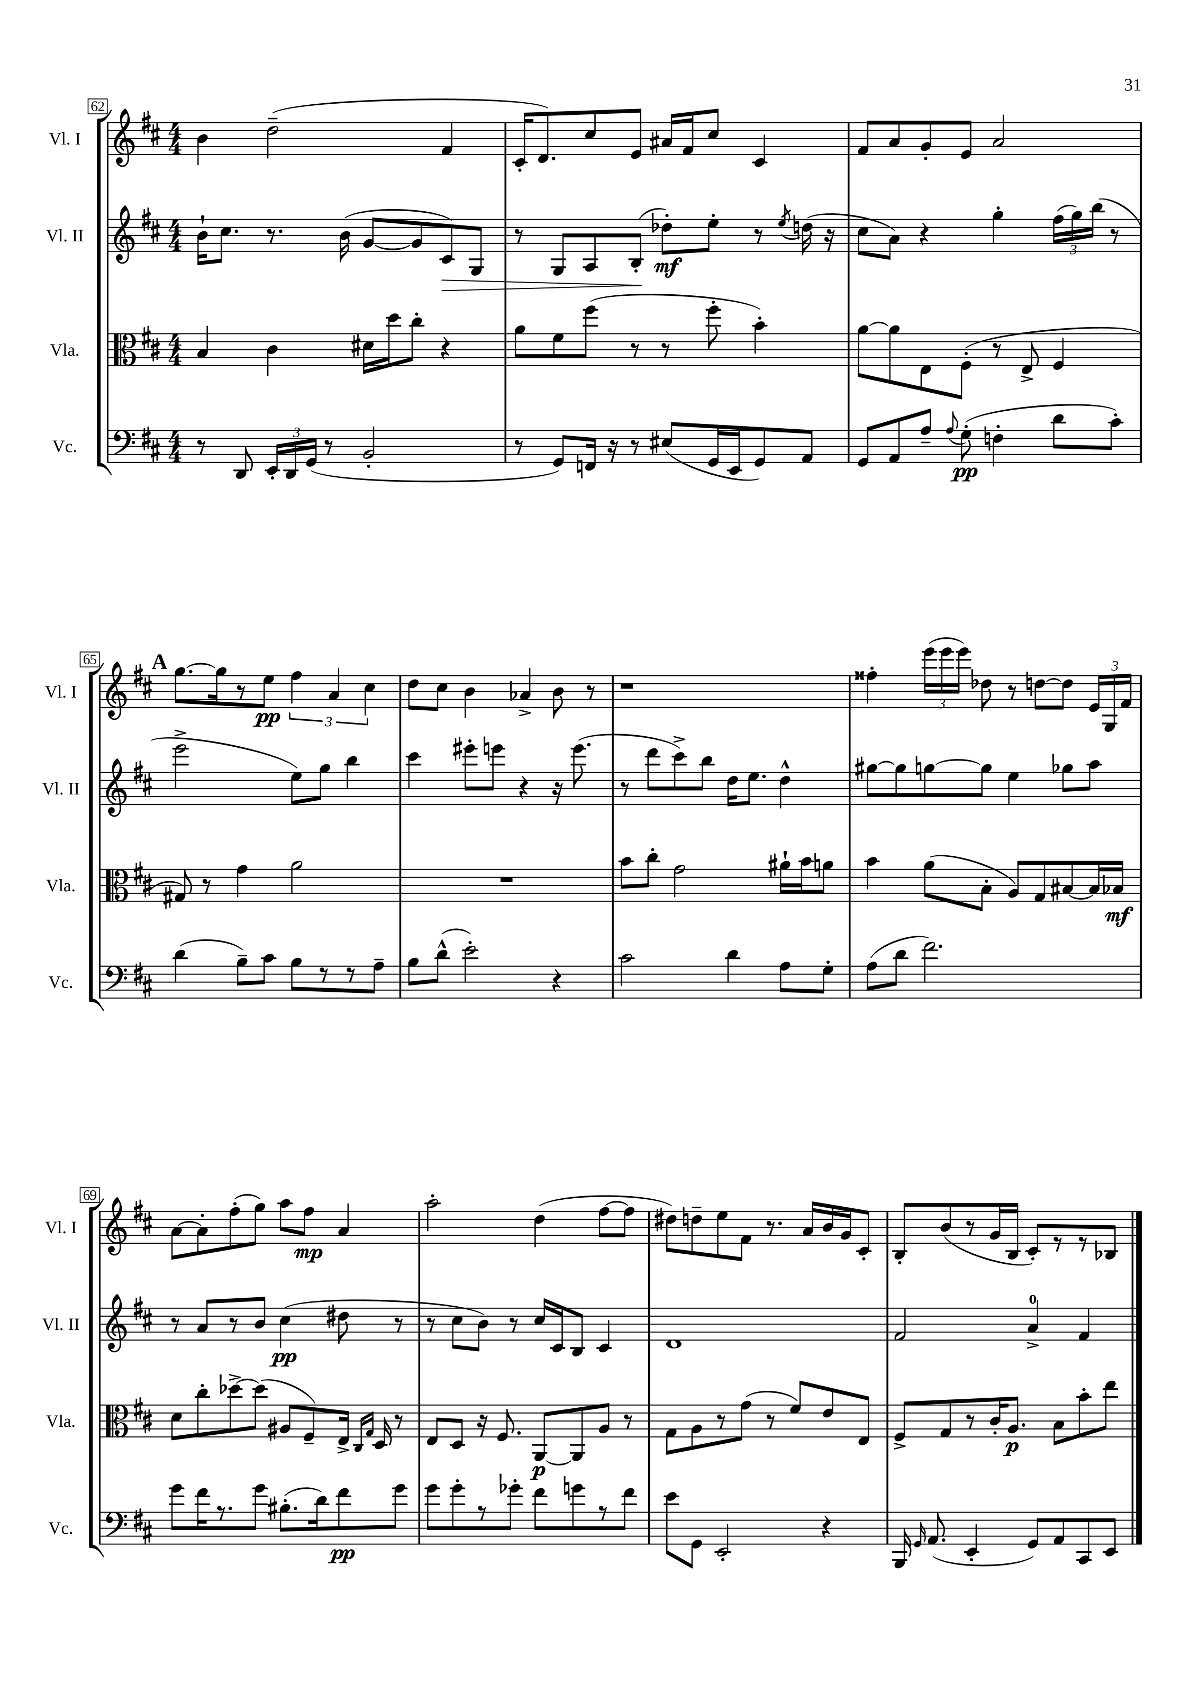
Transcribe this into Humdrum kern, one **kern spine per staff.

**kern	**dynam	**kern	**dynam	**kern	**dynam	**kern	**dynam
*part4	*part4	*part3	*part3	*part2	*part2	*part1	*part1
*staff4	*staff4	*staff3	*staff3	*staff2	*staff2	*staff1	*staff1
*I"Vc.	*	*I"Vla.	*	*I"Vl. II	*	*I"Vl. I	*
*I'Vc.	*	*I'Vla.	*	*I'Vl. II	*	*I'Vl. I	*
*clefF4	*	*clefC3	*	*clefG2	*	*clefG2	*
*k[f#c#]	*	*k[f#c#]	*	*k[f#c#]	*	*k[f#c#]	*
*M4/4	*	*M4/4	*	*M4/4	*	*M4/4	*
=62	=62	=62	=62	=62	=62	=62	=62
8r	.	4B/	.	16b`\KL	.	4b\	.
.	.	.	.	8.cc#\J	.	.	.
8DD/	.	.	.	.	.	.	.
24EE'/LL	.	4c#\	.	8.r	.	(2dd~\	.
24DD/	.	.	.	.	.	.	.
(24GG/JJ	.	.	.	.	.	.	.
8r	.	.	.	.	.	.	.
.	.	.	.	(16b\	.	.	.
2BB'/	.	16d#X\LL	.	[8g/L	.	.	.
.	.	16dd\J	.	.	.	.	.
.	.	8cc#'\J	.	8g/]	.	.	.
!	!	!	!	!	!LO:HP:b	!	!
.	.	4r	.	8c#/)	>	4f#/	.
.	.	.	.	8G/J	.	.	.
=63	=63	=63	=63	=63	=63	=63	=63
8r	.	8a\L	.	8r	.	16c#'/KL	.
.	.	.	.	.	.	8.d/)	.
8GG/L)	.	8f#\	.	8G/L	.	.	.
16FFn/Jk	.	(8ff#\J	.	8A/	.	8cc#/	.
16r	.	.	.	.	.	.	.
8r	.	8r	.	(8B'/J	.	8e/J	.
(8E#X/L	.	8r	.	8dd-X'\L)	] mf	16a#X/LL	.
.	.	.	.	.	.	16f#/J	.
16GG/L	.	8ff#'\	.	8ee'\J	.	8cc#/J	.
16EE/J	.	.	.	.	.	.	.
8GG/)	.	4b'\)	.	8r	.	4c#/	.
.	.	.	.	8qee/	.	.	.
8AA/J	.	.	.	(16ddn\	.	.	.
.	.	.	.	16r	.	.	.
=64	=64	=64	=64	=64	=64	=64	=64
8GG/L	.	[8a\L	.	8cc#\L	.	8f#/L	.
8AA/	.	8a\]	.	8a\J)	.	8a/	.
8A~/J	.	8E\	.	4r	.	8g'/	.
8qqA/	.	.	.	.	.	.	.
(8G'\	pp	(8F#'\J	.	.	.	8e/J	.
4Fn'\	.	8r	.	4gg'\	.	2a/	.
.	.	8E^/	.	.	.	.	.
8d\L	.	4F#/	.	(24ff#\LL	.	.	.
.	.	.	.	24gg\)	.	.	.
.	.	.	.	(24bb\JJ	.	.	.
8c#'\J)	.	.	.	8r	.	.	.
!!LO:LB:g=z
!!LO:REH:place=s1:t=A
=65	=65	=65	=65	=65	=65	=65	=65
(4d\	.	8G#X/)	.	2eee^\	.	[8.gg\L	.
.	.	8r	.	.	.	.	.
.	.	.	.	.	.	16gg\k]	.
8B~\L)	.	4g\	.	.	.	8r	.
8c#\J	.	.	.	.	.	8ee\J	pp
8B\L	.	2a\	.	8ee\L)	.	6ff#\	.
8r	.	.	.	8gg\J	.	.	.
.	.	.	.	.	.	6a/	.
8r	.	.	.	4bb\	.	.	.
.	.	.	.	.	.	6cc#\	.
8A~\J	.	.	.	.	.	.	.
=66	=66	=66	=66	=66	=66	=66	=66
8B\L	.	1r	.	4ccc#\	.	8dd\L	.
(8d^^\J	.	.	.	.	.	8cc#\J	.
2e'\)	.	.	.	8eee#X'\L	.	4b\	.
.	.	.	.	8eeen\J	.	.	.
.	.	.	.	4r	.	4a-X^/	.
4r	.	.	.	16r	.	8b\	.
.	.	.	.	(8.eee\	.	.	.
.	.	.	.	.	.	8r	.
=67	=67	=67	=67	=67	=67	=67	=67
2c#\	.	8b\L	.	8r	.	1r	.
.	.	8cc#'\J	.	8ddd\L	.	.	.
.	.	2g\	.	8ccc#^\)	.	.	.
.	.	.	.	8bb\J	.	.	.
4d\	.	.	.	16dd\KL	.	.	.
.	.	.	.	8.ee\J	.	.	.
8A\L	.	16a#X`\LL	.	4dd^^\	.	.	.
.	.	16b\J	.	.	.	.	.
8G'\J	.	8an\J	.	.	.	.	.
=68	=68	=68	=68	=68	=68	=68	=68
(8A\L	.	4b\	.	[8gg#X\L	.	4ff##X'\	.
8d\J	.	.	.	8gg#\]	.	.	.
2.f#\)	.	(8a\L	.	[8ggn\	.	(24eee\LL	.
.	.	.	.	.	.	24eee\	.
.	.	.	.	.	.	24eee\JJ)	.
.	.	8B'\J	.	8gg\J]	.	8dd-X\	.
.	.	8A/L)	.	4ee\	.	8r	.
.	.	8G/	.	.	.	[8ddn\L	.
.	.	[8B#X/	.	8gg-X\L	.	8dd\J]	.
.	.	16B#/L]	.	8aa\J	.	24e/LL	.
.	.	.	.	.	.	24G/	.
.	.	16B-X/JJ	mf	.	.	.	.
.	.	.	.	.	.	24f#/JJ	.
!!LO:LB:g=z
=69	=69	=69	=69	=69	=69	=69	=69
8g\L	.	8d\L	.	8r	.	[8a\L	.
16f#\K	.	8cc#'\	.	8a/L	.	8a'\]	.
8.r	.	.	.	.	.	.	.
.	.	[8dd-X^\	.	8r	.	(8ff#'\	.
8g\J	.	(8dd-\J]	.	8b/J	.	8gg\J)	.
(8.B#X'\L	.	8A#X/L	.	(4cc#\	pp	8aa\L	.
.	.	8F#~/)	.	.	.	8ff#\J	mp
16d\k)	.	.	.	.	.	.	.
8f#\	pp	16E^/Jk	.	8dd#X\	.	4a/	.
.	.	16qqC#/LL	.	.	.	.	.
.	.	16qqG/JJ	.	.	.	.	.
.	.	16D/	.	.	.	.	.
8g\J	.	8r	.	8r	.	.	.
=70	=70	=70	=70	=70	=70	=70	=70
8g\L	.	8E/L	.	8r	.	2aa'\	.
8g'\	.	8D/J	.	8cc#\L	.	.	.
8r	.	16r	.	8b\J)	.	.	.
.	.	8.F#/	.	.	.	.	.
8g-X'\J	.	.	.	8r	.	.	.
8f#\L	.	[8AA/L	p	16cc#/LL	.	(4dd\	.
.	.	.	.	16c#/J	.	.	.
8gn\	.	8AA/]	.	8B/J	.	.	.
8r	.	8A/J	.	4c#/	.	[8ff#\L	.
8f#\J	.	8r	.	.	.	8ff#\J]	.
=71	=71	=71	=71	=71	=71	=71	=71
8e\L	.	8G\L	.	1d	.	8dd#X\L)	.
8GG\J	.	8A\	.	.	.	8ddn~\	.
2EE'/	.	8r	.	.	.	8ee\	.
.	.	(8g\J	.	.	.	8f#\J	.
.	.	8r	.	.	.	8.r	.
.	.	8f#/L)	.	.	.	.	.
.	.	.	.	.	.	16a/LL	.
4r	.	8e/	.	.	.	16b/	.
.	.	.	.	.	.	16g/J	.
.	.	8E/J	.	.	.	8c#'/J	.
=72	=72	=72	=72	=72	=72	=72	=72
16BBB/	.	8F#^/L	.	2f#/	.	8B'/L	.
16qqGG/	.	.	.	.	.	.	.
(8.AA/	.	.	.	.	.	.	.
.	.	8G/	.	.	.	(8b/	.
4EE'/	.	8r	.	.	.	8r	.
.	.	16c#'/K	.	.	.	16g/L	.
.	.	8.A/J	p	.	.	16B/JJ	.
8GG/L)	.	.	.	4a^/	.	8c#'/L)	.
8AA/	.	8B\L	.	.	.	8r	.
8CC#/	.	8b'\	.	4f#/	.	8r	.
8EE/J	.	8ee\J	.	.	.	8B-X/J	.
==	==	==	==	==	==	==	==
*-	*-	*-	*-	*-	*-	*-	*-
